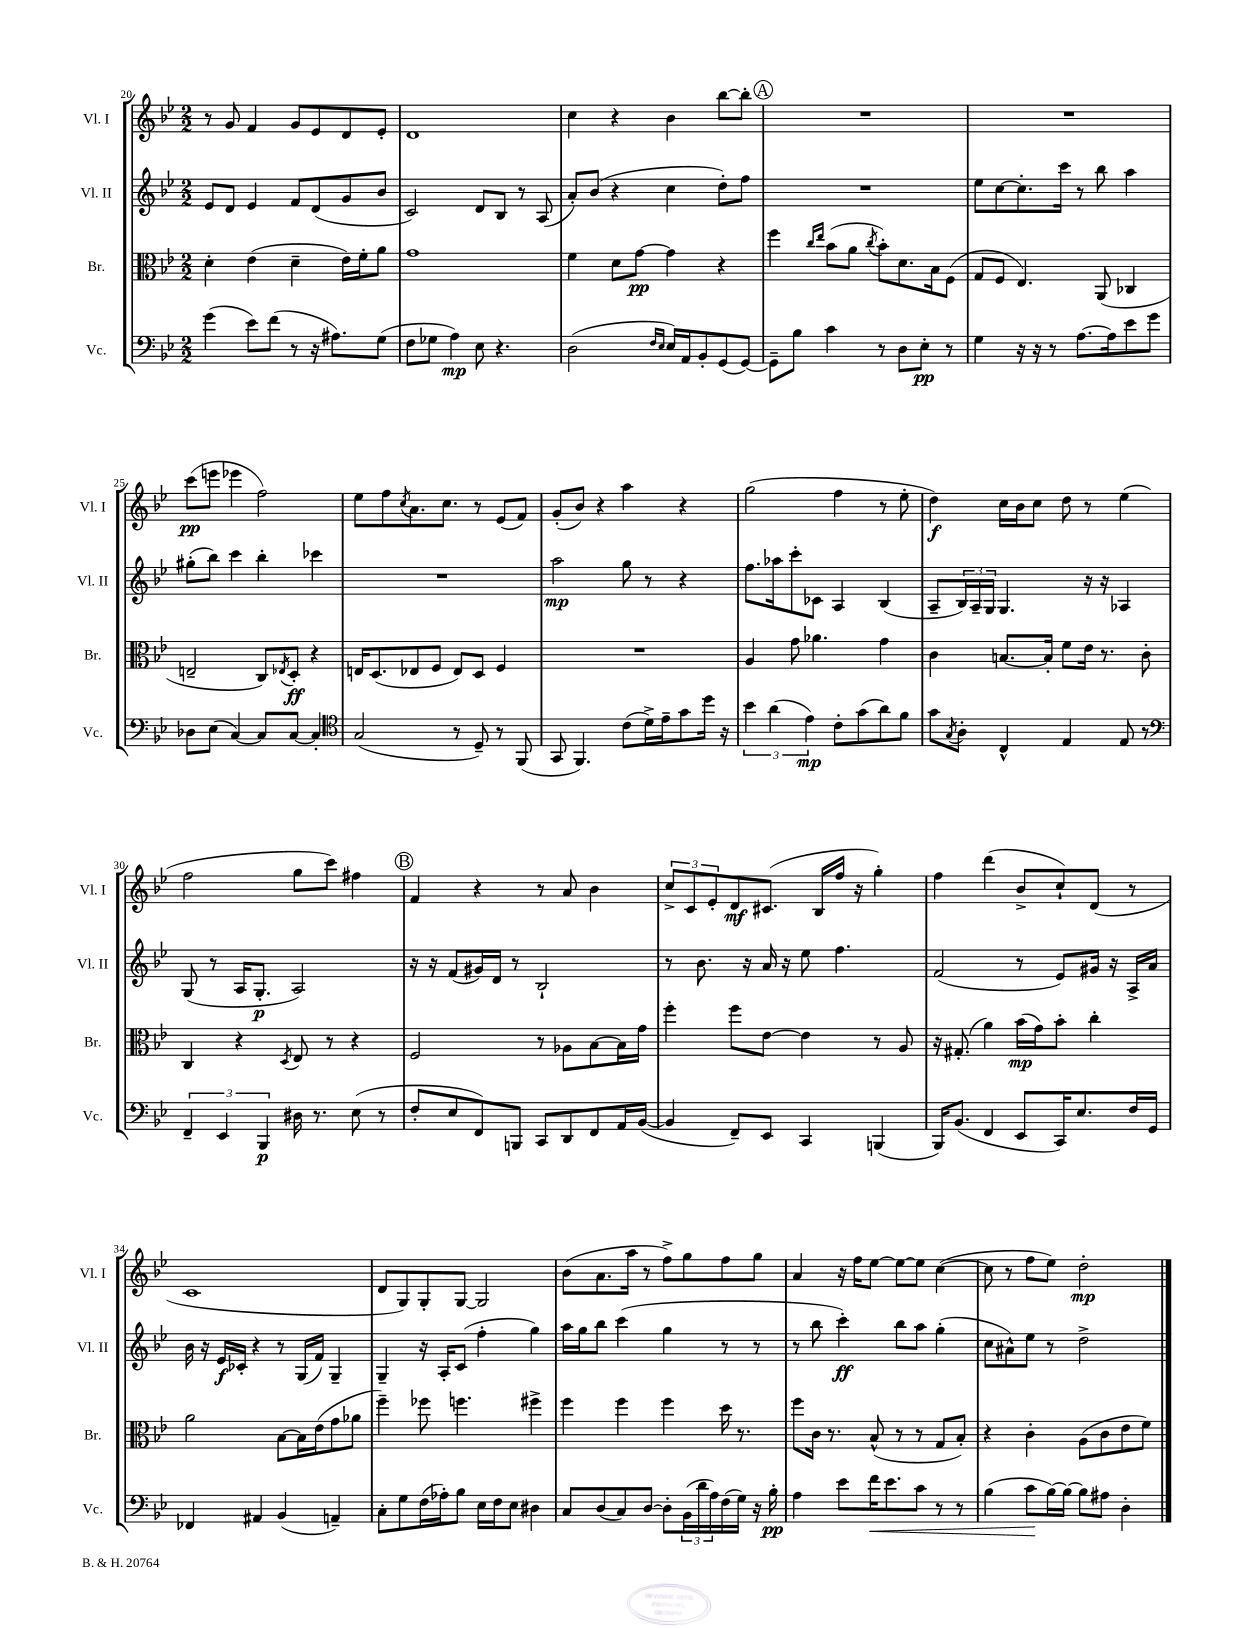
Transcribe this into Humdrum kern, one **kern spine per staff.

**kern	**kern	**kern	**kern
*staff4	*staff3	*staff2	*staff1
*clefF4	*clefC3	*clefG2	*clefG2
*k[b-e-]	*k[b-e-]	*k[b-e-]	*k[b-e-]
*M2/2	*M2/2	*M2/2	*M2/2
(4g\	4d'\	8e-/L	8r
.	.	8d/J	8g/
8e-\L)	(4e-\	4e-/	4f/
(8f\J	.	.	.
8r	4d~\	8f/L	8g/L
16r	.	(8d/	8e-/
8.A#\L)	.	.	.
.	16e-\LL)	8g/	8d/
.	16f'\J	.	.
(8G\J	8a\J	8b-/J	8e-'/J
=	=	=	=
8F\L	1g	2c/)	1d
8G-\J	.	.	.
4A\)	.	.	.
8E-\	.	8d/L	.
4.r	.	8B-/J	.
.	.	8r	.
.	.	(8A/	.
=	=	=	=
(2D\	4f\	8a'/L)	4cc\
.	.	(8b-/J	.
.	8d\L	4r	4r
.	[8g\J	.	.
16qqF/LL	.	.	.
16qqE-/JJ	.	.	.
16E-/LL)	4g\]	4cc\	4b-\
16AA/J	.	.	.
8BB-'/	.	.	.
(8GG/	4r	8dd'\L)	[8bb-\L
[8GG/J)	.	8ff\J	8bb-'\]J
=	=	=	=
8GG~\]L	4ff\	1r	1r
8B-\J	.	.	.
.	16qqcc/LL	.	.
.	16qqee-/JJ	.	.
4c\	(8b-\L	.	.
.	8a\J	.	.
.	8qcc/	.	.
8r	8b-'\L)	.	.
8D\L	8.d\	.	.
8E-'\J	.	.	.
.	16B-\k	.	.
8r	(8F\J	.	.
=	=	=	=
4G\	8G/L	8ee-\L	1r
.	8F/J	[8cc\	.
16r	4.E-/)	8.cc'\]	.
16r	.	.	.
8r	.	.	.
.	.	16ccc\Jk	.
[8.A\L	.	8r	.
.	(8AA/	8bb-\	.
16A\]k	.	.	.
8e-\	4C-/	4aa\	.
8g\J	.	.	.
=	=	=	=
8D-\L	2E~/	(8gg#'\L	(8ccc\L
(8E-\J	.	8bb-\J)	8eee\J
[4C/)	.	4ccc\	4eee-\
8C/]L	8C/L)	4bb-'\	2ff\)
.	8qE-/	.	.
[8C/J	8D'/J	.	.
4C'/]	4r	4ccc-\	.
=	=	=	=
*clefC4	*	*	*
(2G/	16E/LK	1r	8ee-\L
.	(8.D/	.	.
.	.	.	8ff\
.	.	.	8qcc/
.	8E-/	.	8.a\
.	8F/J	.	.
.	.	.	8.cc\J
8r	8E-/L)	.	.
8D~/)	8D/J	.	8r
8r	4F/	.	(8e-/L
(8FF/	.	.	8f/J)
=	=	=	=
8GG/	1r	2aa\	(8g'/L
4.FF/)	.	.	8b-/J)
.	.	.	4r
(8c\L	.	8gg\	4aa\
16d^\L)	.	8r	.
16e-~\J	.	.	.
8g\	.	4r	4r
16dd\Jk	.	.	.
16r	.	.	.
=	=	=	=
6b-\	4A/	8.ff\L	(2gg\
(6a\	.	.	.
.	.	16aa-\k	.
.	8g\	8ccc'\	.
6e-\)	.	.	.
.	4.a-\	8c-\J	.
8c'\L	.	4A/	4ff\
(8g\	.	.	.
8a\)	4g\	(4B-/	8r
8f\J	.	.	8ee-'\
=	=	=	=
8g\L	4c\	8A~/L	4dd\)
8qG/	.	.	.
8A'\J	.	24B-/L)	.
.	.	24A~/	.
.	.	24G/JJ	.
4C^^/	[8.B/L	4.G/	16cc\LL
.	.	.	16b-\J
.	.	.	8cc\J
.	16B'/]Jk	.	.
4E-/	8f\L	.	8dd\
.	16e-\Jk	16r	8r
.	8.r	16r	.
8E-/	.	4A-/	(4ee-\
8r	8c'\	.	.
=	=	=	=
*clefF4	*	*	*
6FF~/	4C/	(8G/	2ff\
.	.	8r	.
6EE-/	.	.	.
.	4r	16A/LK	.
.	.	8.G'/J	.
6BBB-/	.	.	.
.	8qD/	.	.
16D#\	8E-/	2A/)	8gg\L
8.r	.	.	.
.	8r	.	8ccc\J)
(8E-\	4r	.	4ff#\
8r	.	.	.
=	=	=	=
8F'/L	2F/	16r	4f/
.	.	16r	.
8E-/	.	(8f/L	.
8FF/)	.	16g#/L)	4r
.	.	16d/JJ	.
8BBB/J	.	8r	.
8CC/L	8r	2B-`/	8r
8DD/	8A-\L	.	8a/
8FF/	[8B-\	.	4b-\
16AA/L	16B-\]L	.	.
([16BB-/JJ	16g\JJ	.	.
=	=	=	=
4BB-/]	4ff'\	8r	12cc^/L
.	.	.	12c/
.	.	8.b-\	.
.	.	.	12e-'/
8FF~/L)	8ff\L	.	8d/
.	.	16r	.
8EE-/J	[8e-\J	16a/	(8.c#/J
.	.	16r	.
4CC/	4e-\]	8ee-\	.
.	.	.	16B-/LL
.	.	4.ff\	16ff/JJ
.	.	.	16r
(4BBB/	8r	.	4gg'\)
.	8A/	.	.
=	=	=	=
16BBB-/LK)	16r	(2f/	4ff\
(8.BB-/J	(8.G#'/	.	.
4FF/	4a\)	.	(4ddd\
8EE-/L	(16b-\LL	8r	8b-^/L
.	16g\J)	.	.
16CC/K)	8b-'\J	8e-/L)	8cc`/)
8.E-/	.	.	.
.	4cc'\	16g#/Jk	(8d/J
.	.	16r	.
16F/L	.	16A^/LL	8r
16GG/JJ	.	16a/JJ	.
=	=	=	=
4FF-/	2a\	16b-\	1c
.	.	16r	.
.	.	16e-/LL	.
.	.	16c-'/JJ	.
4AA#/	.	4r	.
(4BB-/	[8B-\L	8r	.
.	16B-\]L	(16G/LL	.
.	(16e-\J	16f/JJ)	.
4AA~/)	8g\	4G~/	.
.	8a-\J	.	.
=	=	=	=
8C'\L	4ff~\)	4G~/	8d/L
8G\	.	.	8G/)
(16F\L	8ff-\	16r	8G'/
16A-'\J)	.	16A'/LK	.
8B-\J	4.ff\	(8c/J	[8G/J
16E-\LL	.	4ff'\	2G/]
16F\J	.	.	.
8E-\J	.	.	.
4D#\	4ff#^\	4gg\)	.
=	=	=	=
8C/L	4ff\	16aa\LL	(8b-\L
.	.	16gg\J	.
(8D/	.	8bb-\J	8.a\
8C/)	4ff\	(4ccc\	.
.	.	.	16aa\Jk
[8D/J	.	.	8r
8D'\]L	4ff\	4gg\	8ff^\L)
(24BB-\L	.	.	8gg\
24d\	.	.	.
24A\)	.	.	.
(16F\	16dd\	8r	8ff\
16G\JJ)	8.r	.	.
16r	.	8r	8gg\J
16B-'\	.	.	.
=	=	=	=
4A\	8ff\L	8r	4a/
.	16c\Jk	8bb-\	.
.	8.r	.	.
8e-\L	.	4ccc'\)	16r
.	.	.	16ff\LK
16f\K	(8B-^^/	.	[8ee-\J
8.e-\	.	.	.
.	8r	8bb-\L	8ee-\_L
8c\J	8r	8aa\J	8ee-\]J
8r	8G/L	(4gg'\	([4cc\
8r	8B-'/J)	.	.
=	=	=	=
(4B-\	4r	8cc\L	8cc\]
.	.	8a#^^\)	8r
8c\L	4c'\	8ee-\J	8ff\L
[16B-\L)	.	8r	8ee-\J)
16B-\_JJ	.	.	.
8B-\]L	(8A\L	2dd^\	2dd'\
8A#\J	8c\	.	.
4D'\	8e-\	.	.
.	8f\J)	.	.
==	==	==	==
*-	*-	*-	*-
